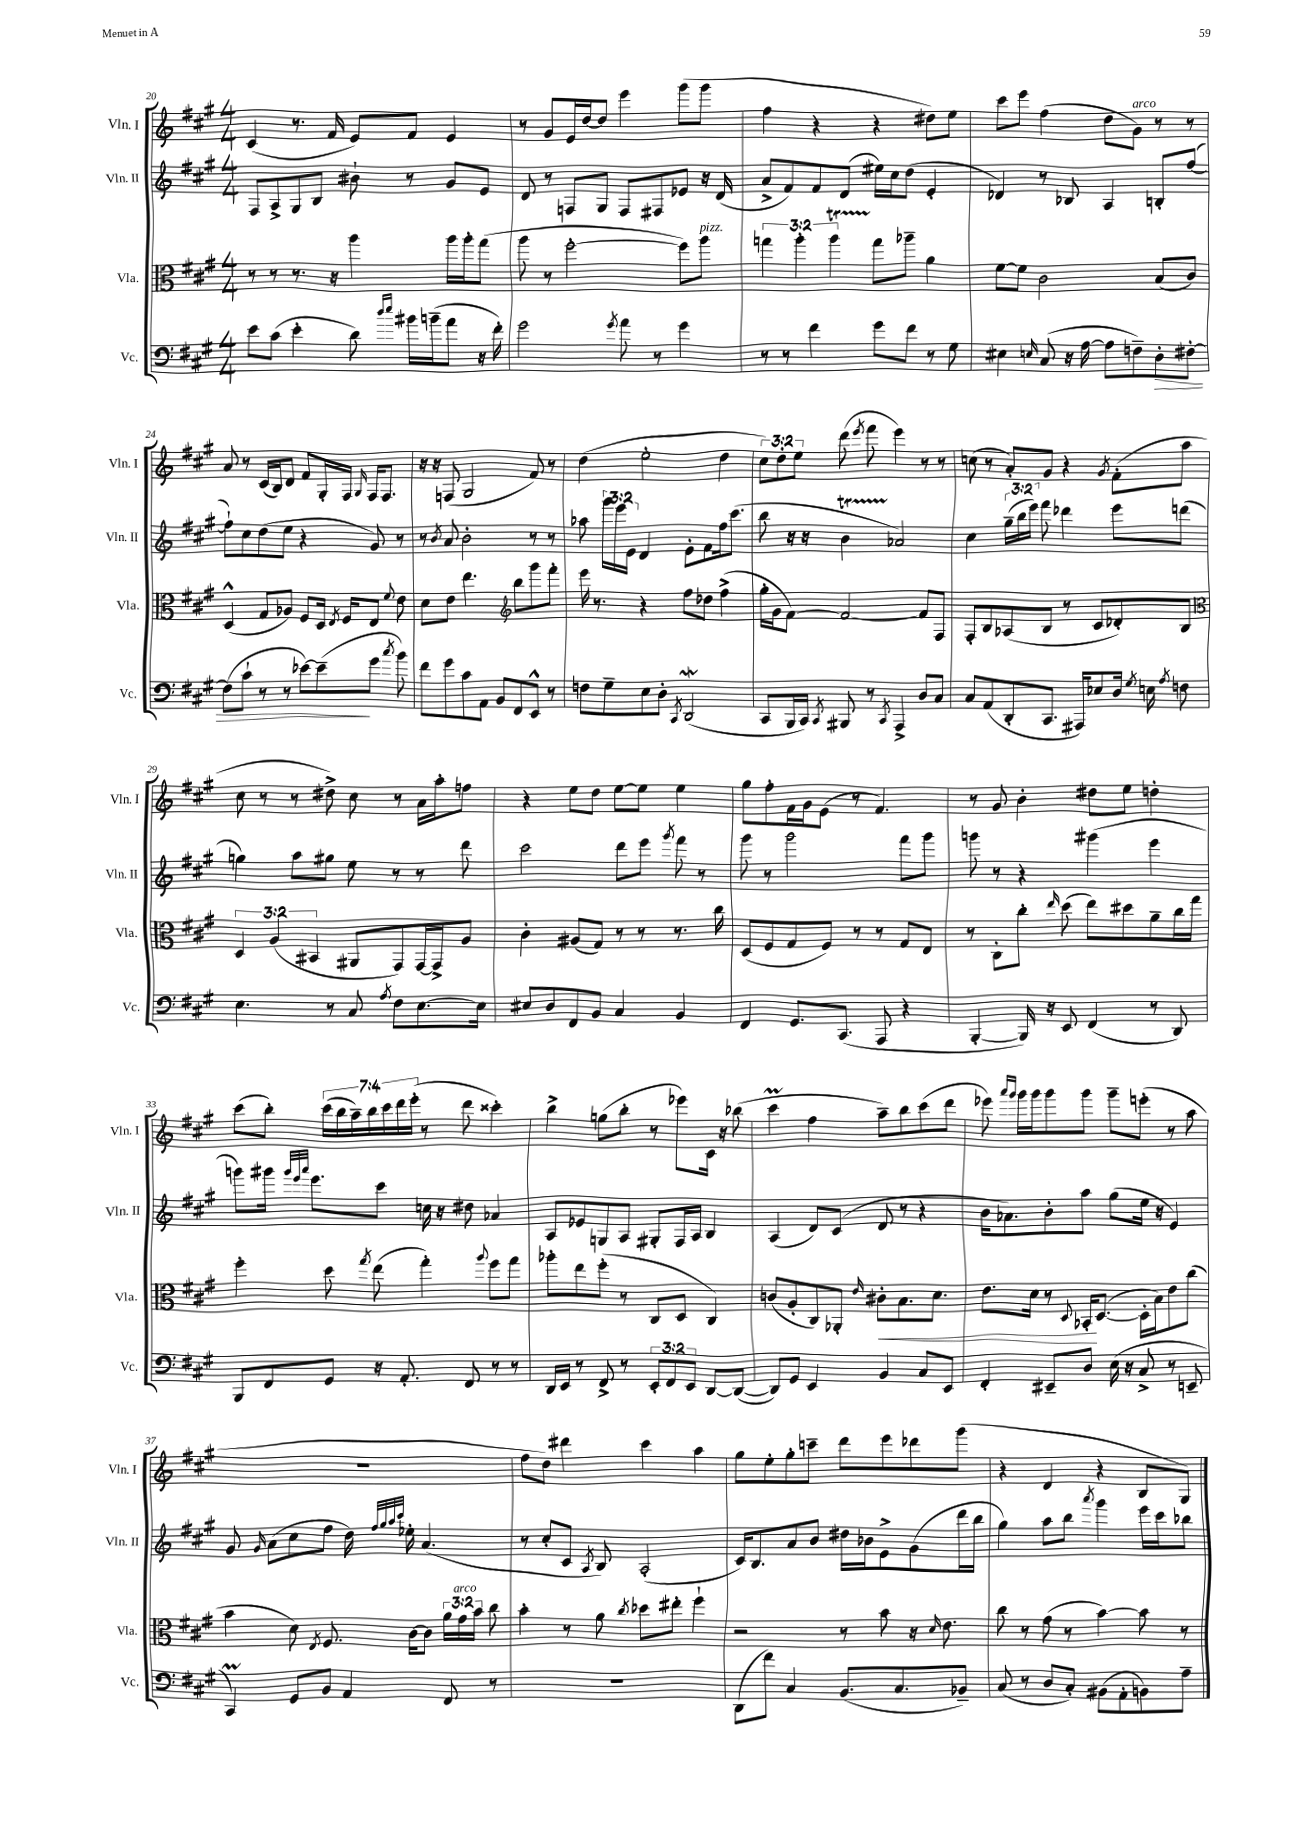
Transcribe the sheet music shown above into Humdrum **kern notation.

**kern	**dynam	**kern	**dynam	**kern	**kern
*part4	*part4	*part3	*part3	*part2	*part1
*staff4	*staff4	*staff3	*staff3	*staff2	*staff1
*I"Vc.	*	*I"Vla.	*	*I"Vln. II	*I"Vln. I
*I'Vc.	*	*I'Vla.	*	*I'Vln. II	*I'Vln. I
*clefF4	*	*clefC3	*	*clefG2	*clefG2
*k[f#c#g#]	*	*k[f#c#g#]	*	*k[f#c#g#]	*k[f#c#g#]
*M4/4	*	*M4/4	*	*M4/4	*M4/4
=20	=20	=20	=20	=20	=20
8e\L	.	8r	.	8F#/L	(4c#/
(8c#\J	.	8r	.	8A^/	.
4e'\	.	8.r	.	8G#/	8.r
.	.	.	.	8B/J	.
.	.	16r	.	.	16f#/
8d\)	.	4aa\	.	8b#X`\	8e/L)
16qqdd/LL	.	.	.	.	.
16qqee/JJ	.	.	.	.	.
16b#X\LL	.	.	.	8r	8f#/J
(16bn~\J	.	.	.	.	.
8a\J	.	16aa\LL	.	8g#/L	4e/
.	.	16aa'\J	.	.	.
16r	.	(8gg#\J	.	8e/J	.
16f#'\)	.	.	.	.	.
=21	=21	=21	=21	=21	=21
2g#\	.	8aa\	.	8d/	8r
.	.	8r	.	8r	8g#/L
.	.	[2ff#'\	.	8Fn/L	16e/L
.	.	.	.	.	[16dd/J
.	.	.	.	8G#/J	8dd/J]
8qg#/	.	.	.	.	.
8a\	.	.	.	8F/L	4eee\
8r	.	.	.	8F#X/	.
4g#\	.	8ff#\L])	.	8e-X/J	(8ggg#\L
!	!	!LO:TX:a:i:t=pizz.	!	!	!
.	.	8aa\J	.	16r	8ggg#\J
.	.	.	.	(16d/	.
=22	=22	=22	=22	=22	=22
8r	.	6ggn\	.	8a^/L	4ff#\
8r	.	.	.	8f#/)	.
.	.	6aa'\	.	.	.
4f#\	.	.	.	8f#/	4r
.	.	6aaT\	.	.	.
.	.	.	.	(8d/J	.
8g#\L	.	8gg\L	.	16ee#X\LL)	4r
.	.	.	.	16cc#\J	.
8f#\J	.	8aa-X~\J	.	(8dd\J	.
8r	.	4a\	.	4e'/	8dd#X\L)
8G#\	.	.	.	.	8ee\J
=23	=23	=23	=23	=23	=23
4E#X\	.	[8f#\L	.	4d-X/)	8ccc#\L
.	.	8f#\J]	.	.	8eee\J
16qqEn/	.	.	.	.	.
(8C#/	.	2c#\	.	8r	(4ff#\
16r	.	.	.	8B-X/	.
[16A\	.	.	.	.	.
8A\L]	.	.	.	4A/	8dd\L
!	!	!	!	!	!LO:TX:a:i:t=arco
8Fn~\)	.	.	.	.	8g#\J)
!	!LO:HP:b	!	!	!	!
8D'\	>	(8B/L	.	8Bn'/L	8r
[8F#X'\J	.	8c#/J)	.	([8ff#/J	8r
!!LO:LB:g=z
=24	=24	=24	=24	=24	=24
(8F#\L]	.	(4D^^/	.	8ff#`\L])	8a/
8c#`\J	.	.	.	8cc#\	8r
8r	.	8G#/L	.	(8dd\	(16c#/LL
.	.	.	.	.	16B/J)
8r	.	8A-X/J)	.	8ee\J	8d/J
[8e-X\L)	.	8F#/L	.	4r	8f#/L
(8e-~\]	.	16D/Jk	.	.	16G#'/L
.	.	8qE/	.	.	.
.	.	16F#/KL	.	.	16F#/JJ
.	.	.	.	.	16qqG#/
8g#\J	]	8E/J	.	8g#/)	16F#/KL
.	.	.	.	.	8.F#/J
8qcc#/	.	8qqf#/	.	.	.
8b\)	.	8e\	.	8r	.
=25	=25	=25	=25	=25	=25
8f#\L	.	8d\L	.	8r	16r
.	.	.	.	.	16r
.	.	.	.	8qb/	.
8g#\	.	8e\J	.	8a/	(8Fn/
8c#\	.	4.ee\	.	2b'\	2G#/
8AA\J	.	.	.	.	.
8BB/L	.	.	.	.	.
*	*	*clefG2	*	*	*
8FF#/	.	8bb\L	.	.	.
8EE^^/J	.	8ggg#\	.	8r	8f#/)
8r	.	8fff#'\J	.	8r	8r
=26	=26	=26	=26	=26	=26
8Fn\L	.	16eee\	.	8aa-X\	(4dd\
.	.	8.r	.	.	.
8G#~\	.	.	.	24ggg#\LL	.
.	.	.	.	24eee\	.
.	.	.	.	24e\JJ	.
8E\	.	4r	.	4d/	2ee'\
8D'\J	.	.	.	.	.
8qCC#/	.	.	.	.	.
(2DDw/	.	8ff#\L	.	8e'\L	.
.	.	8dd-X\J	.	8f#\	.
.	.	(4ff#^\	.	16ff#\k	4dd\
.	.	.	.	(8.ccc#\J	.
=27	=27	=27	=27	=27	=27
8CC#/L	.	16gg#'\LL	.	8bb\	12cc#\L)
.	.	16g#\J	.	.	.
.	.	.	.	.	12dd'\
16BBB/L	.	[8f#\J)	.	16r	.
.	.	.	.	.	12ee\J
16CC#/JJ)	.	.	.	16r	.
8qCC#/	.	.	.	.	.
8BBB#X/	.	2f#/_	.	4bT\	(8ddd\
.	.	.	.	.	8qeee/
8r	.	.	.	.	8fff#\
8qCC#/	.	.	.	.	.
4AAA^/	.	.	.	2a-X/)	4eee\)
8D/L	.	8f#/L]	.	.	8r
8C#/J	.	8F#/J	.	.	8r
=28	=28	=28	=28	=28	=28
8C#/L	.	8F#'/L	.	4cc#\	(8ccn\
(8AA/	.	8B/	.	.	8r
8DD'/	.	(8A-X/	.	(24gg#~\LL	8a'/L)
.	.	.	.	24bb\	.
.	.	.	.	24eee\JJ)	.
8.CC#/J	.	8B/J	.	8fff#\	8g#/J
.	.	8r	.	4ddd-X\	4r
16AAA#X/KL)	.	.	.	.	.
8E-X/	.	8c#/L	.	.	.
.	.	.	.	.	8qg#/
16D/Jk	.	8d-X'/)	.	8eee\L	(8f#'\L
8qG#/	.	.	.	.	.
16En\	.	.	.	.	.
8qA/	.	.	.	.	.
8Fn\	.	8B/J	.	(8dddn\J	8aa\J
!!LO:LB:g=z
=29	=29	=29	=29	=29	=29
*	*	*clefC3	*	*	*
4.E\	.	6D/	.	4ggn\)	8cc#\
.	.	.	.	.	8r
.	.	(6A/	.	.	.
.	.	.	.	8aa\L	8r
.	.	6BB#X/	.	.	.
8r	.	.	.	8gg#X\J	8dd#X^\)
8C#/	.	8AA#X/L	.	8ee\	8cc#\
8qA/	.	.	.	.	.
8F#\L	.	8GG#/)	.	8r	8r
[8.E\	.	[16GG#/L	.	8r	16a\LL
.	.	16GG#^/J]	.	.	16aa'\J
.	.	8A/J	.	8ddd\	8ffn\J
16E\Jk]	.	.	.	.	.
=30	=30	=30	=30	=30	=30
8E#X/L	.	4c#'\	.	2ccc#\	4r
8D/	.	.	.	.	.
8FF#/	.	(8A#X/L	.	.	8ee\L
8BB/J	.	8G#/J)	.	.	8dd\J
4C#/	.	8r	.	8ddd\L	[8ee\L
.	.	8r	.	8eee\J	8ee\J]
.	.	.	.	8qggg#/	.
4BB/	.	8.r	.	8fff#\	4ee\
.	.	.	.	8r	.
.	.	16cc#\	.	.	.
=31	=31	=31	=31	=31	=31
4FF#/	.	(8D/L	.	8ggg#\	8gg#\L
.	.	8F#/	.	8r	8ff#'\
8.GG#/L	.	8G#/	.	2ggg#\	16f#\L
.	.	.	.	.	16g#\J
.	.	8F#/J)	.	.	(8e\J
(8.CC#/J	.	.	.	.	.
.	.	8r	.	.	8r
8AAA/	.	8r	.	.	4.f#/)
4r	.	8G#/L	.	8fff#\L	.
.	.	8E/J	.	8ggg#\J	.
=32	=32	=32	=32	=32	=32
[4BBB'/	.	8r	.	8gggn\	8r
.	.	8C#'\L	.	8r	8g#/
16BBB/])	.	8cc#'\J	.	4r	4b'\
16r	.	.	.	.	.
.	.	16qqee/	.	.	.
8EE/	.	(8dd\	.	.	.
(4FF#/	.	8ee\L)	.	(4ggg#X\	8dd#X\L
.	.	8dd#X\	.	.	8ee\J
8r	.	8a~\	.	4eee\	4ddn'\
8DD/)	.	16cc#\L	.	.	.
.	.	16gg#\JJ	.	.	.
!!LO:LB:g=z
=33	=33	=33	=33	=33	=33
8BBB/L	.	4ff#'\	.	8gggn\L)	(8ccc#\L
8FF#/	.	.	.	16ggg#X\Jk	8bb'\J)
.	.	.	.	32qqggg#/LLL	.
.	.	.	.	32qqeee/	.
.	.	.	.	32qqaaa/JJJ	.
.	.	.	.	8.eee\L	.
8GG#/J	.	8dd\	.	.	(28ccc#\LL
.	.	.	.	.	28bb\
.	.	.	.	.	28aa~\)
.	.	.	.	.	28bb\
.	.	8qgg#/	.	.	.
16r	.	(8ee\	.	8ccc#\J	.
.	.	.	.	.	28ccc#\
.	.	.	.	.	28ddd\
8.AA'/	.	.	.	.	.
.	.	.	.	.	(28eee'\JJ
.	.	4gg#'\)	.	16ccn\	8r
.	.	.	.	16r	.
8FF#/	.	.	.	8dd#X\	8ddd\
.	.	8qqaa/	.	.	.
8r	.	8ff#\L	.	4a-X/	4ccc##X'\)
8r	.	8gg#\J	.	.	.
=34	=34	=34	=34	=34	=34
16DD/LL	.	8aa-X'\L	.	8A/L	4bb^\
16EE/JJ	.	.	.	.	.
8r	.	8ee\	.	8e-X/	.
8FF#^/	.	(8ff#'\J	.	8Gn/	(8ggn\L
8r	.	8r	.	8A/J	8bb'\J
12EE'/L	.	8C#/L	.	8G#X'/L	8r
12FF#/	.	.	.	.	.
.	.	8D/J	.	16F#/L	8eee-X\L)
12EE/J	.	.	.	.	.
.	.	.	.	16A/JJ	.
[8DD/L	.	4C#/)	.	4B/	16c#\Jk
.	.	.	.	.	16r
(8DD/J_	.	.	.	.	(8bb-X\
=35	=35	=35	=35	=35	=35
8DD/L])	.	(8cn/L	.	(4A/	4ccc#m\
8GG#/J	.	8A'/	.	.	.
4EE/	.	8C#/)	.	8d/L)	4ff#\
.	.	8AA-X'/J	.	(8c#/J	.
.	.	16qqe/	.	.	.
!	!	!	!LO:HP:b	!	!
4BB/	.	8c#X'\L	<	8d/	8aa~\L)
.	.	8.B\	.	8r	8bb\
8C#/L	.	.	.	4r	(8ccc#\
.	.	8.d\J	.	.	.
8EE/J	.	.	.	.	8ddd\J
=36	=36	=36	=36	=36	=36
4FF#'/	.	8.e\L	.	16b\KL	8eee-X\)
.	.	.	.	8.a-X\)	.
.	.	.	.	.	16qqaaa/LL
.	.	.	.	.	16qqggg#/JJ
.	.	.	.	.	16ggg#\LL
.	.	16d\Jk	.	.	16ggg#\J
8EE#X~/L	.	8r	.	8b'\	8ggg#\
.	.	8qqD/	.	.	.
8D/J	.	16BB-X'/KL	.	8aa\J	8ggg#\J
.	.	([8.D/J	[	.	.
(16E\	.	.	.	(8gg#\L	8ggg#~\L
16r	.	.	.	.	.
8C#^/	.	16D'\LL]	.	16ee\Jk	(8eeen'\J
.	.	16B\J)	.	16r	.
8r	.	8e\	.	4e/)	8r
8EEn~/	.	(8cc#\J	.	.	8aa\
!!LO:LB:g=z
=37	=37	=37	=37	=37	=37
4CC#m/)	.	4b\	.	8g#/	1r
.	.	.	.	16qqg#/	.
.	.	.	.	(8a\L	.
8GG#/L	.	8d\)	.	8cc#\	.
.	.	8qE/	.	.	.
8BB/J	.	8.F#/	.	8ff#\J	.
4AA/	.	.	.	16dd\)	.
.	.	.	.	32qqff#/LLL	.
.	.	.	.	32qqgg#/	.
.	.	.	.	32qqaa/	.
.	.	.	.	32qqccc#/JJJ	.
.	.	[16c#\KL	.	16ee-X'\	.
.	.	8c#\J]	.	(4.a/	.
8FF#/	.	24a\LL	.	.	.
!	!	!LO:TX:a:i:t=arco	!	!	!
.	.	24g#\	.	.	.
.	.	24b\JJ	.	.	.
8r	.	8cc#\	.	.	.
=38	=38	=38	=38	=38	=38
1r	.	4b'\	.	8r	8ff#\L
.	.	.	.	8cc#'/L	8dd\J)
.	.	8r	.	8c#/J	4ddd#X\
.	.	.	.	8qA/	.
.	.	8a\	.	8B/)	.
.	.	8qcc#/	.	.	.
.	.	8dd-X\L	.	(2A'/	4ccc#\
.	.	8ee#X'\J	.	.	.
.	.	4ff#`\	.	.	4aa\
=39	=39	=39	=39	=39	=39
(8DD\L	.	2r	.	16c#/KL)	8gg#\L
.	.	.	.	8.B/	.
8f#\J)	.	.	.	.	8ee'\
4C#/	.	.	.	8a/	8gg#'\
.	.	.	.	8b/J	8cccn~\J
(8.BB/L	.	8r	.	16dd#X\LL	8ddd\L
.	.	.	.	16b-X\J	.
.	.	8b\	.	8e^\	8eee\
8.C#/	.	.	.	.	.
.	.	16r	.	(8g#\	8ddd-X\
.	.	16qqd/	.	.	.
.	.	8.e\	.	.	.
8BB-X~/J)	.	.	.	16ddd\L	(8ggg#\J
.	.	.	.	16bb\JJ	.
=40	=40	=40	=40	=40	=40
(8C#/	.	8cc#\	.	4gg#\)	4r
8r	.	8r	.	.	.
8D/L	.	(8g#\	.	8aa\L	4d/
8C#'/J)	.	8r	.	8bb\J	.
.	.	.	.	8qaaa/	.
(8BB#X\L	.	[4b\)	.	4ggg#\	4r
8AA'\	.	.	.	.	.
8BBn\)	.	8b\]	.	16eee\LL	8B/L
.	.	.	.	16ccc#\J	.
8A~\J	.	8r	.	8bb-X\J	8G#/J)
==	==	==	==	==	==
*-	*-	*-	*-	*-	*-
